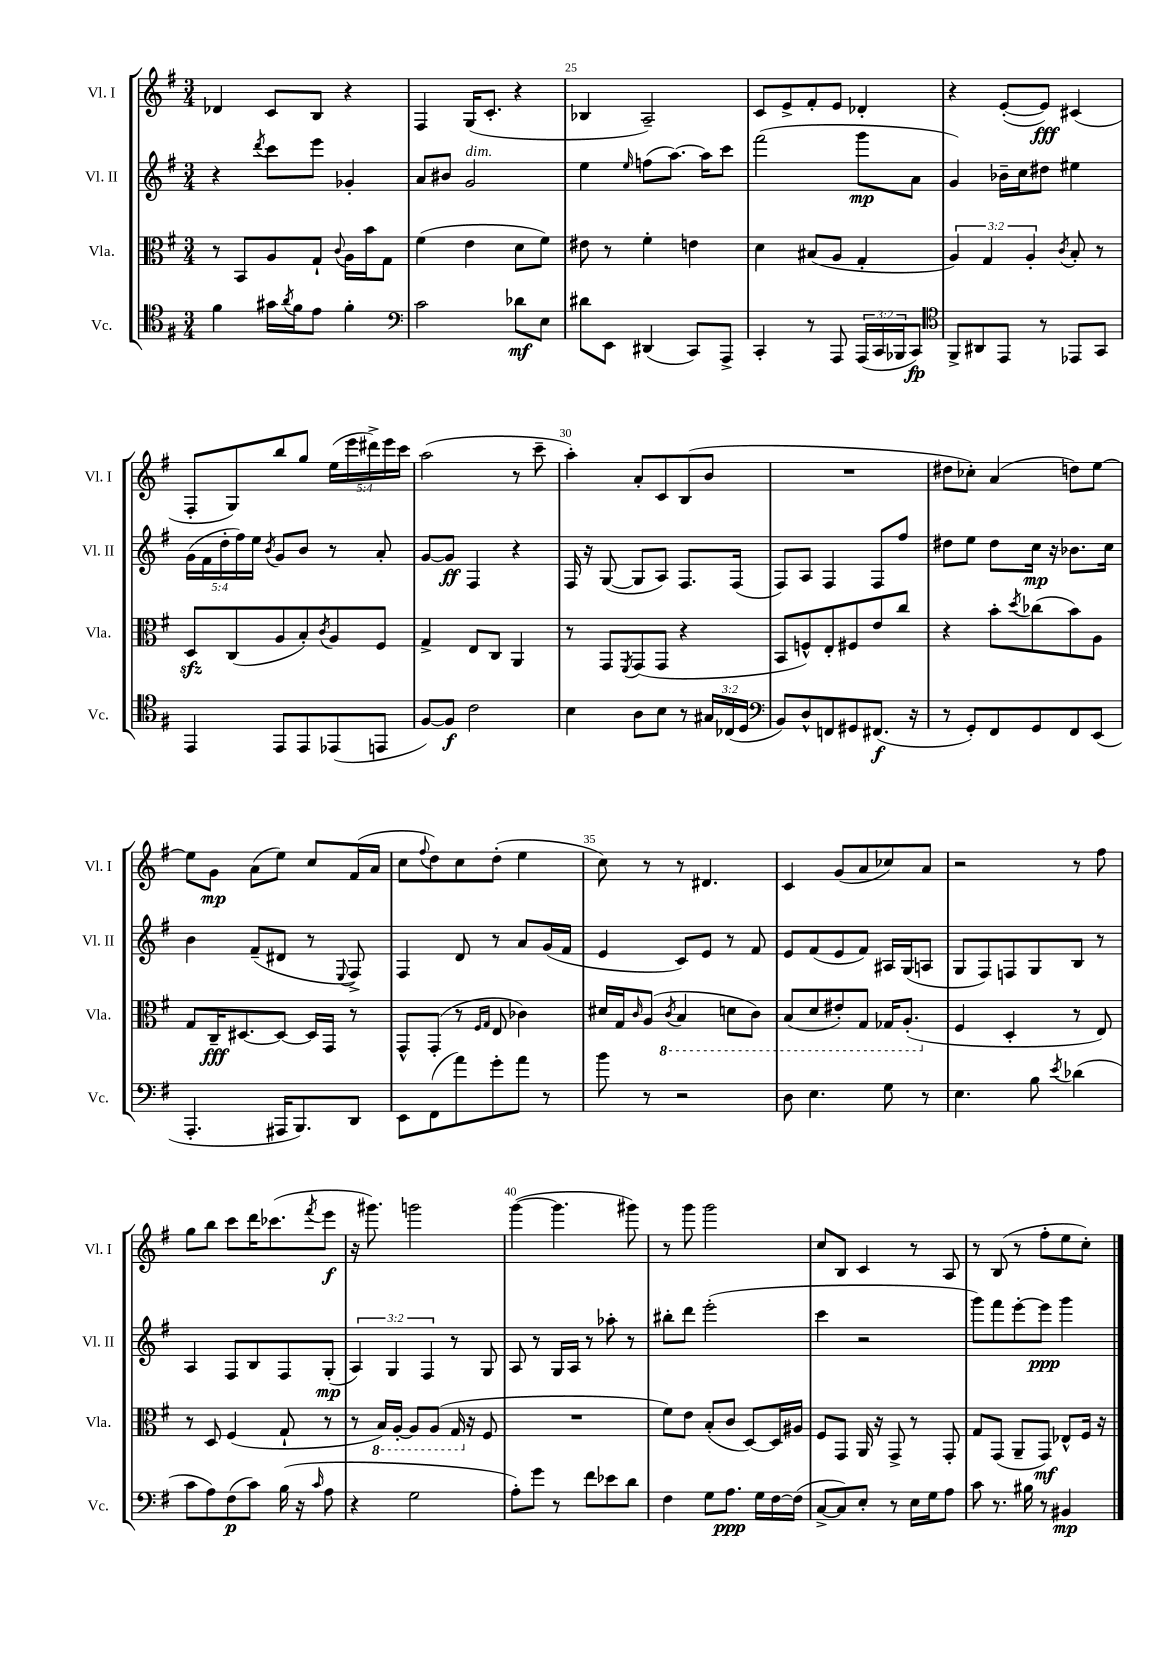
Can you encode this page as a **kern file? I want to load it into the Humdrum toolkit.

**kern	**kern	**kern	**kern
*staff4	*staff3	*staff2	*staff1
*clefC4	*clefC3	*clefG2	*clefG2
*k[f#]	*k[f#]	*k[f#]	*k[f#]
*M3/4	*M3/4	*M3/4	*M3/4
4f#	8r	4r	4d-
.	8BB	.	.
.	.	8qddd	.
16g#	8A	8ccc	8c
8qa	.	.	.
16f#	.	.	.
8e	8G`	8eee	8B
.	8qqc	.	.
4f#'	16A	4g-'	4r
.	16b	.	.
.	8G	.	.
=	=	=	=
*clefF4	*	*	*
2c	(4f#	8a	4F#
.	.	8b#	.
.	4e	2g	(16G
.	.	.	8.c'
8d-	8d	.	4r
8E	8f#)	.	.
=	=	=	=
8d#	8e#	4ee	4B-
8EE	8r	.	.
.	.	16qqee	.
(4DD#	4f#'	(8ff	2A~)
.	.	[8.aa)	.
8CC)	4e	.	.
.	.	16aa]	.
8AAA^	.	8ccc	.
=	=	=	=
4CC'	4d	(2fff#	8c
.	.	.	8e^
8r	(8B#	.	8f#'
8AAA	8A	.	8e
(24AAA	4G'	8ggg	4d-'
24CC	.	.	.
24BBB-	.	.	.
8CC)	.	8a	.
=	=	=	=
*clefC4	*	*	*
8FF#^	6A)	4g)	4r
8AA#	.	.	.
.	6G	.	.
8EE	.	16b-~	([8e'
.	.	16cc	.
.	6A'	.	.
8r	.	8dd#	8e])
.	8qc	.	.
8EE-	8B'	4ee#	(4c#
8GG	8r	.	.
=	=	=	=
4EE	8D	(20g	8F#'
.	.	20f#	.
.	.	20dd'	.
.	(8C	.	8G)
.	.	20ff#)	.
.	.	20ee	.
.	.	8qb	.
8EE	8A	8g	8bb
8EE	8B')	8b	8gg
.	8qc	.	.
(8EE-	8A	8r	(20ee
.	.	.	20eee
.	.	.	20ddd#^)
8EE	8F#	8a'	.
.	.	.	20eee
.	.	.	20ccc
=	=	=	=
[8F#)	4G^	[8g	(2aa
8F#]	.	8g]	.
2c	8E	4F#	.
.	8C	.	.
.	4AA	4r	8r
.	.	.	8ccc~
=	=	=	=
4B	8r	16F#	4aa')
.	.	16r	.
.	8GG	([8G	.
.	8qFF#	.	.
8A	(8GG	8G]	8a'
8B	8GG	8A)	8c
8r	4r	8.F#	(8B
24G#	.	.	8b
(24C-	.	.	.
.	.	(16F#	.
24D	.	.	.
=	=	=	=
*clefF4	*	*	*
8BB)	8BB	8F#)	2.r
8D^^	8F^^)	8A	.
8FF	8E'	4F#	.
8GG#	8F#	.	.
(8.FF#	8e	8F#	.
.	8cc	8ff#	.
16r	.	.	.
=	=	=	=
8r	4r	8dd#	8dd#
8GG')	.	8ee	8cc-')
8FF#	8b'	8dd#	(4a
.	8qdd	.	.
8GG	(8cc-	16cc	.
.	.	16r	.
8FF#	8b)	8.b-	8dd)
(8EE	8A	.	[8ee
.	.	16cc	.
=	=	=	=
4.AAA'	8G	4b	8ee]
.	16C~	.	8g
.	[8.D#	.	.
.	.	(8f#~	(8a
16AAA#	8D#_	8d#	8ee)
8.BBB)	.	.	.
.	16D#]	8r	8cc
.	16GG	.	.
.	.	8qqE	.
8DD	8r	8F#^)	(16f#
.	.	.	16a
=	=	=	=
8EE	8GG^^	4F#	8cc
.	.	.	8qqff#
(8FF#	(8GG'	.	8dd)
8a)	8r	8d	8cc
.	16qqF#	.	.
.	16qqG	.	.
8g'	8E	8r	(8dd'
8a	4c-)	8a	4ee
8r	.	(16g	.
.	.	16f#	.
=	=	=	=
8b	16d#	4e	8cc)
.	16G	.	.
.	16qqc	.	.
8r	(8A	.	8r
.	8qC	.	.
2r	4BB	8c)	8r
.	.	8e	4.d#
.	8D	8r	.
.	8C)	8f#	.
=	=	=	=
8D	(8BB	8e	4c
4.E	8D	(8f#	.
.	8E#')	8e	(8g
.	8GG	8f#)	8a
8G	16GG-	16A#	8cc-)
.	(8.AA'	(16G	.
8r	.	8A	8a
=	=	=	=
4.E	4F#	8G	2r
.	.	8F#)	.
.	4D'	8F	.
8B	.	8G	.
8qe	.	.	.
(4d-	8r	8B	8r
.	8E)	8r	8ff#
=	=	=	=
8c	8r	4A	8gg
8A)	8D	.	8bb
(8F#	(4F#	8F#	8ccc
8c)	.	8B	16ddd
.	.	.	(8.ccc-
(16B	8G`	8F#	.
16r	.	.	.
16qqc	.	.	8qfff#
8A	8r	(8G'	8eee
=	=	=	=
4r	8r	6A)	16r
.	.	.	8.ggg#)
.	16BB)	.	.
.	.	6G	.
.	[16AA'	.	.
2G	8AA]	.	2ggg
.	.	6F#	.
.	(8AA	.	.
.	16GG	8r	.
.	16r	.	.
.	8F#	8G	.
=	=	=	=
8A')	2.r	8A	([4ggg
8g	.	8r	.
8r	.	16G	4.ggg]
.	.	16A	.
8f#	.	8r	.
8e-	.	8aa-'	.
8d	.	8r	8ggg#)
=	=	=	=
4F#	8f#)	8bb#'	8r
.	8e	8ddd	8ggg
8G	(8B'	(2eee'	2ggg
8.A	8c	.	.
.	[8D)	.	.
16G	.	.	.
[16F#	16D]	.	.
(16F#]	16A#	.	.
=	=	=	=
[8C^	8F#	4ccc	8cc
8C])	8GG	.	8B
8E'	16AA	2r	4c
.	16r	.	.
8r	8GG^	.	.
16E	8r	.	8r
16G	.	.	.
8A	8GG'	.	8A
=	=	=	=
8c	8G	8ggg)	8r
8.r	(8GG	8fff#	(8B
.	8AA~	[8eee'	8r
16B#	.	.	.
8r	8GG)	8eee]	8ff#'
4BB#	8E-^^	4ggg	8ee
.	16F#	.	8cc')
.	16r	.	.
==	==	==	==
*-	*-	*-	*-
